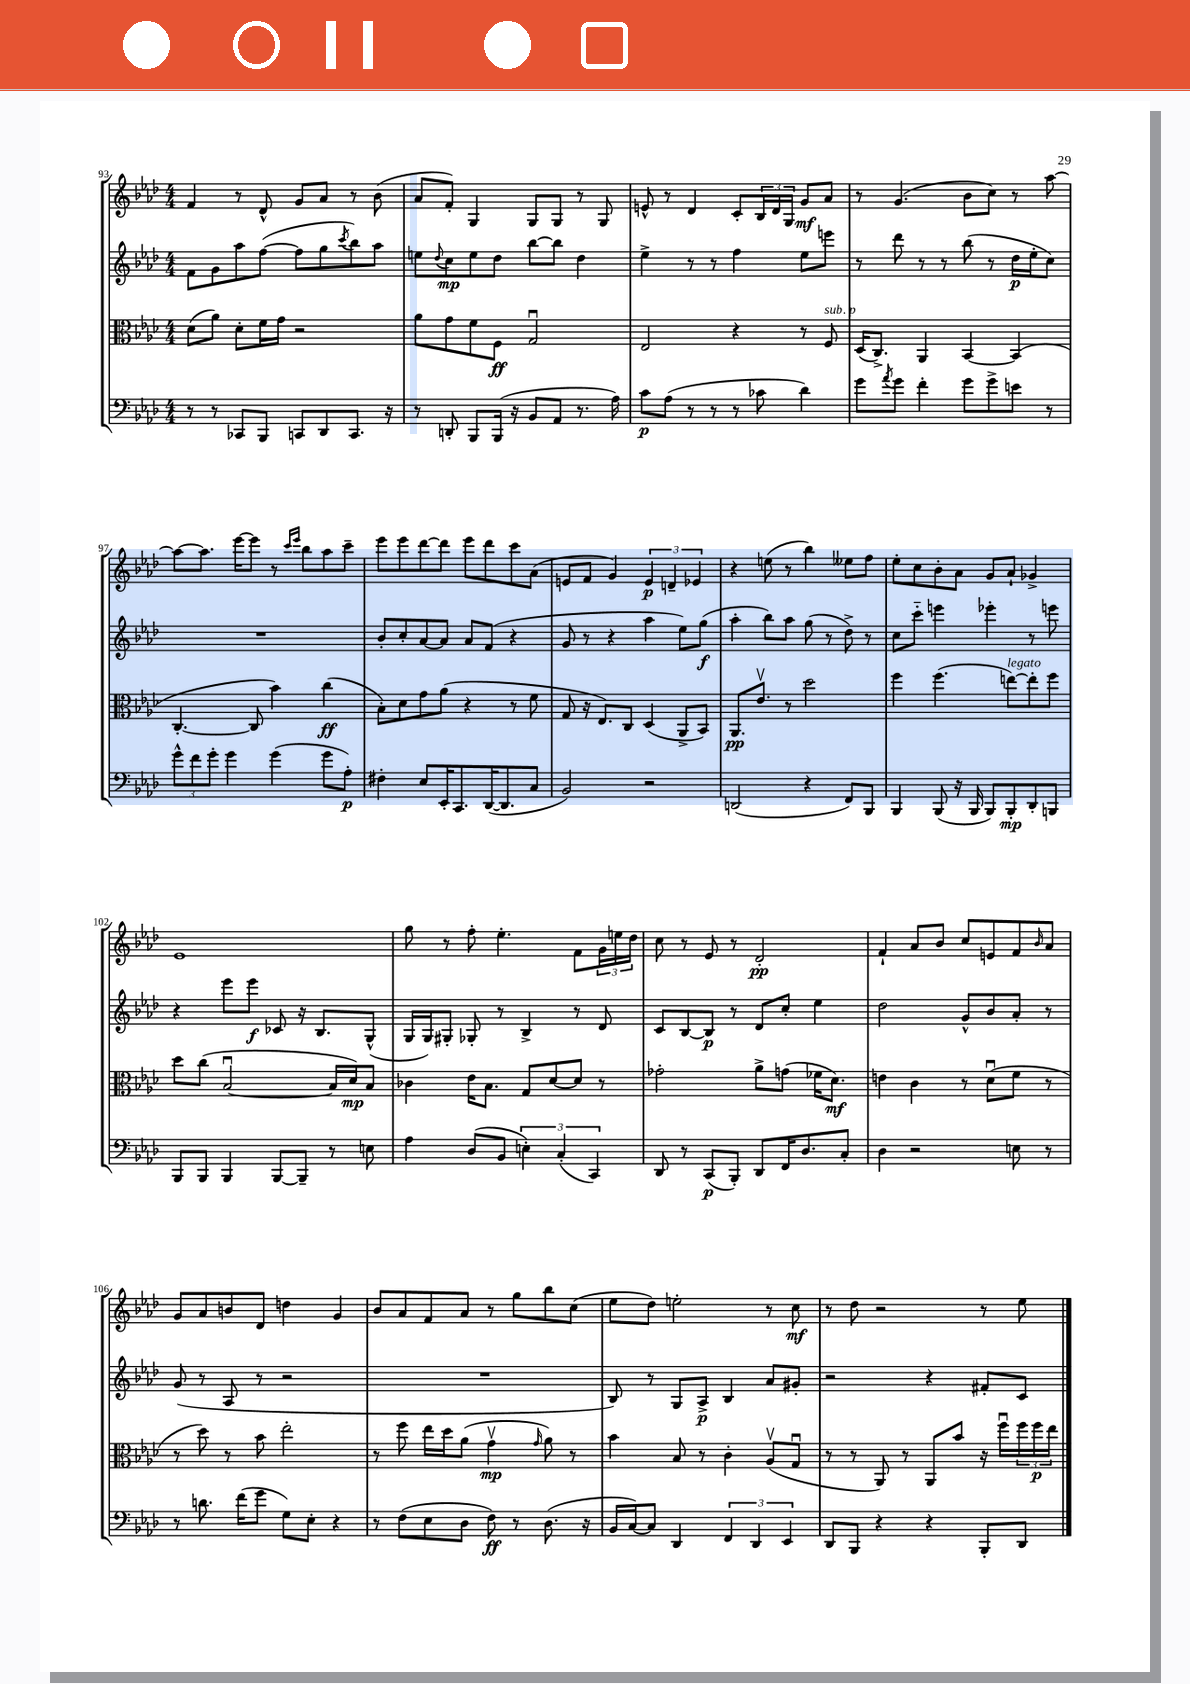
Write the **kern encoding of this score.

**kern	**dynam	**kern	**dynam	**kern	**dynam	**kern	**dynam
*part4	*part4	*part3	*part3	*part2	*part2	*part1	*part1
*staff4	*staff4	*staff3	*staff3	*staff2	*staff2	*staff1	*staff1
*clefF4	*	*clefC3	*	*clefG2	*	*clefG2	*
*k[b-e-a-d-]	*	*k[b-e-a-d-]	*	*k[b-e-a-d-]	*	*k[b-e-a-d-]	*
*M4/4	*	*M4/4	*	*M4/4	*	*M4/4	*
=93	=93	=93	=93	=93	=93	=93	=93
8r	.	(8d-\L	.	8f\L	.	4f/	.
8r	.	8a-\J)	.	8g\	.	.	.
8CC-X/L	.	8d-'\L	.	8aa-\	.	8r	.
8BBB-/J	.	16f\L	.	([8ff\J	.	8d-^^/	.
.	.	16g\JJ	.	.	.	.	.
8CCn/L	.	2r	.	8ff\L]	.	8g/L	.
8DD-/	.	.	.	8gg\	.	8a-/J	.
.	.	.	.	8qccc/	.	.	.
8.CC/J	.	.	.	8bb-\)	.	8r	.
.	.	.	.	8aa-\J	.	(8b-\	.
16r	.	.	.	.	.	.	.
=94	=94	=94	=94	=94	=94	=94	=94
8r	.	8a-\L	.	8een\L	.	8a-/L	.
.	.	.	.	8qqdd-/	.	.	.
8DDn'/	.	8g\	.	8cc\	mp	8f'/J)	.
8BBB-/L	.	8f\	.	8ee\	.	4G/	.
(16BBB-/Jk	.	8F\J	ff	8dd-\J	.	.	.
16r	.	.	.	.	.	.	.
8BB-/L	.	2Gu/	.	[8bb-\L	.	8G/L	.
8AA-/J	.	.	.	8bb-\J]	.	8G/J	.
8.r	.	.	.	4dd-\	.	8r	.
.	.	.	.	.	.	8G/	.
16A-\)	.	.	.	.	.	.	.
=95	=95	=95	=95	=95	=95	=95	=95
8c\L	p	2E-/	.	4ee-^\	.	8en^^/	.
(8A-\J	.	.	.	.	.	8r	.
8r	.	.	.	8r	.	4d-/	.
8r	.	.	.	8r	.	.	.
8r	.	4r	.	4ff\	.	8c'/L	.
8c-X\	.	.	.	.	.	24B-/L	.
.	.	.	.	.	.	24d-/	.
.	.	.	.	.	.	24G/JJ	.
4d-\)	.	8r	.	8ee-\L	.	8g/L	mf
!	!	!LO:TX:a:i:t=sub. p	!	!	!	!	!
.	.	8F/	.	8eeen\J	.	8a-/J	.
=96	=96	=96	=96	=96	=96	=96	=96
8g\L	.	(16D-/KL	.	8r	.	8r	.
.	.	8.C^/J)	.	.	.	.	.
8qa-/	.	.	.	.	.	.	.
8g\J	.	.	.	8ddd-\	.	(4.g/	.
4f'\	.	4AA-/	.	8r	.	.	.
.	.	.	.	8r	.	.	.
8g\L	.	[4BB-/	.	(8bb-\	.	8b-\L	.
8g^\	.	.	.	8r	.	8cc\J)	.
8en\J	.	(4BB-/]	.	16dd-\LL	p	8r	.
.	.	.	.	16ee-'\J	.	.	.
8r	.	.	.	8cc\J)	.	[8aa-\	.
!!LO:LB:g=z
=97	=97	=97	=97	=97	=97	=97	=97
12g^^\L	.	[4.C'/	.	1r	.	8aa-\L_	.
12f\	.	.	.	.	.	.	.
.	.	.	.	.	.	8.aa-\J]	.
12g'\J	.	.	.	.	.	.	.
4g\	.	.	.	.	.	.	.
.	.	.	.	.	.	[16eee-\KL	.
.	.	8C/]	.	.	.	8eee-\J]	.
(4g\	.	4b-\)	.	.	.	8r	.
.	.	.	.	.	.	16qqccc/LL	.
.	.	.	.	.	.	16qqeee-/JJ	.
.	.	.	.	.	.	8bb-\L	.
8g\L	.	(4cc\	ff	.	.	8aa-\	.
8A-'\J)	p	.	.	.	.	8ccc~\J	.
=98	=98	=98	=98	=98	=98	=98	=98
4F#X'\	.	8B-'\L)	.	8b-'/L	.	8eee-\L	.
.	.	8d-\	.	8cc'/	.	8eee-\	.
8E-/L	.	8g\	.	[8a-/	.	[8ddd-\	.
16EE-'/K	.	(8a-\J	.	8a-/J]	.	8ddd-\J]	.
8.CC/	.	.	.	.	.	.	.
.	.	4r	.	8a-/L	.	8eee-\L	.
([16DD-/K	.	.	.	(8f/J	.	8ddd-\	.
8.DD-/]	.	.	.	.	.	.	.
.	.	8r	.	4r	.	8ccc\	.
8C/J	.	8f\	.	.	.	(8a-\J	.
=99	=99	=99	=99	=99	=99	=99	=99
2BB-/)	.	8G/	.	8g/	.	8en/L	.
.	.	16r	.	8r	.	8f/J	.
.	.	8.E-/L)	.	.	.	.	.
.	.	.	.	4r	.	4g/)	.
.	.	8C/J	.	.	.	.	.
2r	.	(4D-/	.	4aa-\	.	6e/	p
.	.	.	.	.	.	6dn~/	.
.	.	8AA-^/L	.	8ee-\L)	.	.	.
.	.	.	.	.	.	6e-X/	.
.	.	8BB-/J)	.	(8gg\J	f	.	.
=100	=100	=100	=100	=100	=100	=100	=100
(2DDn/	.	8.AA-/L	pp	4aa-'\	.	4r	.
.	.	8.e-v/J	.	.	.	.	.
.	.	.	.	8bb-\L)	.	(8een\	.
.	.	8r	.	8aa-\J	.	8r	.
4r	.	2dd-\	.	(8gg\	.	4bb-\)	.
.	.	.	.	8r	.	.	.
8FF/L)	.	.	.	8dd-^\)	.	8ee--X\L	.
8BBB-/J	.	.	.	8r	.	8ff\J	.
=101	=101	=101	=101	=101	=101	=101	=101
4BBB-/	.	4ff\	.	8cc\L	.	8ee-'\L	.
.	.	.	.	8ccc\J	.	8cc\	.
(8BBB-/	.	(4.ff\	.	4eeen\	.	8b-'\	.
16r	.	.	.	.	.	8a-\J	.
16BBB-/	.	.	.	.	.	.	.
8BBB-/L)	.	.	.	4eee-X'\	.	8g/L	.
!	!	!LO:TX:a:i:t=legato	!	!	!	!	!
8BBB-'/	mp	[8een\L)	.	.	.	8a-`/J	.
8DD-'/	.	8ee'\]	.	8r	.	4g-X^/	.
8BBBn/J	.	8ff\J	.	8eeen\	.	.	.
!!LO:LB:g=z
=102	=102	=102	=102	=102	=102	=102	=102
8BBB-/L	.	8dd-\L	.	4r	.	1e-	.
8BBB-/J	.	(8cc\J	.	.	.	.	.
4BBB-/	.	[2B-u/	.	8eee-\L	.	.	.
.	.	.	.	8eee-\J	f	.	.
[8BBB-/L	.	.	.	8c-X/	.	.	.
8BBB-~/J]	.	.	.	16r	.	.	.
.	.	.	.	8.B-/L	.	.	.
8r	.	16B-/LL]	.	.	.	.	.
.	.	16d-/J)	mp	.	.	.	.
8En\	.	8B-/J	.	(8G^^/J	.	.	.
=103	=103	=103	=103	=103	=103	=103	=103
4A-\	.	4c-X\	.	16G/LL	.	8gg\	.
.	.	.	.	16G/J)	.	.	.
.	.	.	.	8G#X'/J	.	8r	.
(8D-/L	.	16e-\KL	.	8G-X'/	.	8ff'\	.
.	.	8.B-\J	.	.	.	.	.
8BB-/J	.	.	.	8r	.	4.ee-'\	.
6En'\)	.	8G/L	.	4B-^/	.	.	.
.	.	[8d-/	.	.	.	.	.
(6C'/	.	.	.	.	.	.	.
.	.	8d-/J]	.	8r	.	8f\L	.
6CC/)	.	.	.	.	.	.	.
.	.	8r	.	8d-/	.	24g\L	.
.	.	.	.	.	.	24een\	.
.	.	.	.	.	.	24dd-\JJ	.
=104	=104	=104	=104	=104	=104	=104	=104
8DD-/	.	2g-X'\	.	8c/L	.	8cc\	.
8r	.	.	.	[8B-/	.	8r	.
(8CC/L	p	.	.	8B-/J]	p	8e-/	.
8BBB-'/J)	.	.	.	8r	.	8r	.
8DD-/L	.	8a-^\L	.	8d-/L	.	2d-'/	pp
16FF/K	.	(8gn\J	.	8cc'/J	.	.	.
8.D-/	.	.	.	.	.	.	.
.	.	16f-X\KL	.	4ee-\	.	.	.
.	.	8.d-\J)	mf	.	.	.	.
8C'/J	.	.	.	.	.	.	.
=105	=105	=105	=105	=105	=105	=105	=105
4D-\	.	4en\	.	2dd-\	.	4f`/	.
2r	.	4c\	.	.	.	8a-/L	.
.	.	.	.	.	.	8b-/J	.
.	.	8r	.	8g^^/L	.	8cc/L	.
.	.	(8d-u\L	.	8b-/	.	8en/	.
8En\	.	8f\J	.	8a-'/J	.	8f/	.
.	.	.	.	.	.	16qqb-/	.
8r	.	8r	.	8r	.	8a-/J	.
!!LO:LB:g=z
=106	=106	=106	=106	=106	=106	=106	=106
8r	.	8r	.	(8g/	.	8g/L	.
8.dn\	.	8dd-\)	.	8r	.	8a-/	.
.	.	8r	.	8A-/	.	8bn/	.
(16f\KL	.	.	.	.	.	.	.
8g\J	.	8b-\	.	8r	.	8d-/J	.
8G\L)	.	2ee-'\	.	2r	.	4ddn\	.
8E-'\J	.	.	.	.	.	.	.
4r	.	.	.	.	.	4g/	.
=107	=107	=107	=107	=107	=107	=107	=107
8r	.	8r	.	1r	.	8b-/L	.
(8F\L	.	8ff\	.	.	.	8a-/	.
8E-\	.	16ee-\LL	.	.	.	8f/	.
.	.	16dd-\J	.	.	.	.	.
8D-\J	.	(8a-\J	.	.	.	8a-/J	.
8F\)	ff	4gv\	mp	.	.	8r	.
8r	.	.	.	.	.	8gg\L	.
.	.	16qqg/	.	.	.	.	.
(8.D-\	.	8a-\)	.	.	.	8bb-\	.
.	.	8r	.	.	.	(8cc\J	.
16r	.	.	.	.	.	.	.
=108	=108	=108	=108	=108	=108	=108	=108
16BB-/LL	.	4b-\	.	8B-/)	.	8ee-\L	.
[16C/J)	.	.	.	.	.	.	.
8C/J]	.	.	.	8r	.	8dd-\J)	.
4DD-/	.	8B-/	.	8G/L	.	2een'\	.
.	.	8r	.	8A-^/J	p	.	.
6FF/	.	4c'\	.	4B-/	.	.	.
6DD-/	.	.	.	.	.	.	.
.	.	(8A-v/L	.	8a-/L	.	8r	.
6EE-/	.	.	.	.	.	.	.
.	.	8Gu/J	.	8g#X'/J	.	8cc\	mf
=109	=109	=109	=109	=109	=109	=109	=109
8DD-/L	.	8r	.	2r	.	8r	.
8BBB-/J	.	8r	.	.	.	8dd-\	.
4r	.	8AA-/)	.	.	.	2r	.
.	.	8r	.	.	.	.	.
4r	.	8AA-/L	.	4r	.	.	.
.	.	8b-/J	.	.	.	.	.
8BBB-'/L	.	16r	.	8f#X'/L	.	8r	.
.	.	16ffu\LL	.	.	.	.	.
8DD-/J	.	24ff\	.	8c/J	.	8ee-\	.
.	.	24ff\	p	.	.	.	.
.	.	24ee-\JJ	.	.	.	.	.
==	==	==	==	==	==	==	==
*-	*-	*-	*-	*-	*-	*-	*-
